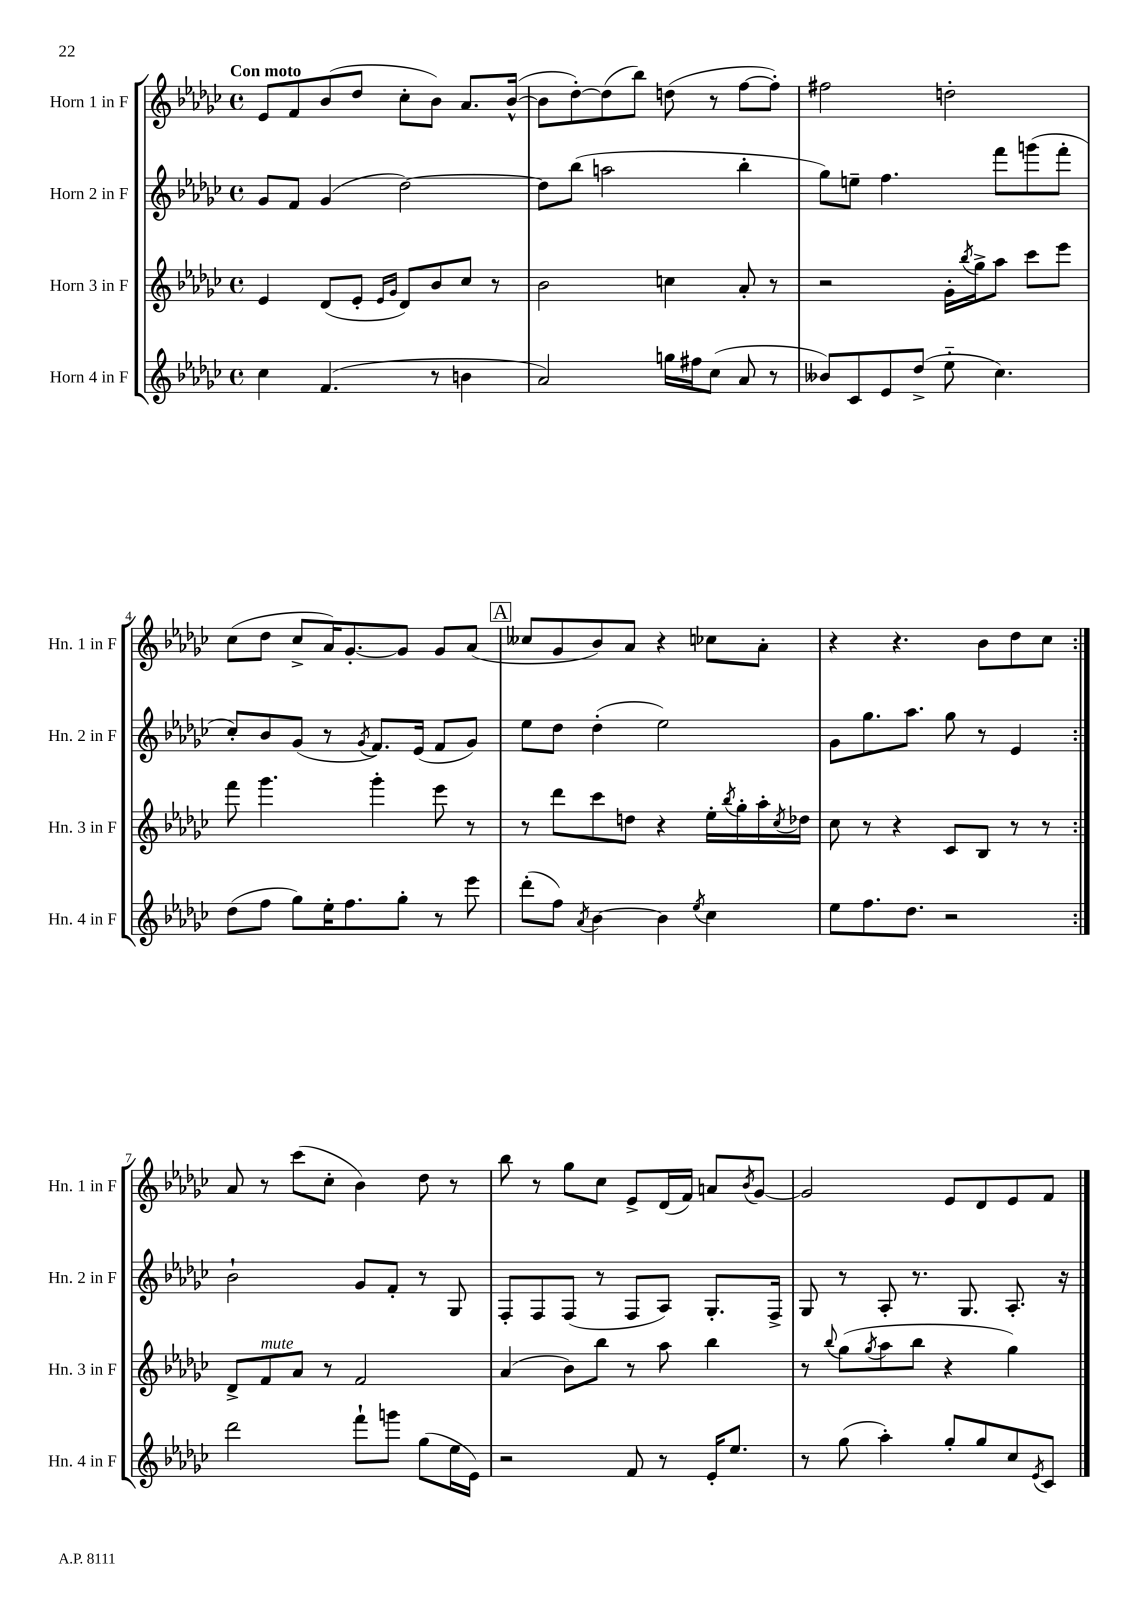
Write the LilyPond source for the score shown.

<<
\new StaffGroup <<
\new Staff = "s0" \with { instrumentName = "Horn 1 in F" shortInstrumentName = "Hn. 1 in F" } {
    \clef treble \key ges \major \defaultTimeSignature \time 4/4 \tempo "Con moto"
    \repeat volta 2 { ees'8 f'8 bes'8( des''8 ces''8-. bes'8) aes'8. bes'16~-^( |
    bes'8 des''8~-.) des''8( bes''8) d''8( r8 f''8~ f''8-.) |
    fis''2 d''2-. |
    ces''8( des''8 ces''8-> aes'16) ges'8.~-. ges'8 ges'8 aes'8( |
    \mark \markup { \box "A" } ceses''8 ges'8 bes'8) aes'8 r4 ces''8 aes'8-. |
    r4 r4. bes'8 des''8 ces''8 | }
    aes'8 r8 ces'''8( ces''8-. bes'4) des''8 r8 |
    bes''8 r8 ges''8 ces''8 ees'8-> des'16( f'16) a'8 \acciaccatura { bes'8 } ges'8~ |
    ges'2 ees'8 des'8 ees'8 f'8 \bar "|." |
}
\new Staff = "s1" \with { instrumentName = "Horn 2 in F" shortInstrumentName = "Hn. 2 in F" } {
    \clef treble \key ges \major \defaultTimeSignature \time 4/4
    \repeat volta 2 { ges'8 f'8 ges'4( des''2~) |
    des''8 bes''8( a''2 bes''4-. |
    ges''8) e''8-- f''4. f'''8 g'''8( f'''8-. |
    ces''8-.) bes'8 ges'8( r8 \acciaccatura { ges'8 } f'8.) ees'16( f'8 ges'8) |
    \mark \markup { \box "A" } ees''8 des''8 des''4-.( ees''2) |
    ges'8 ges''8. aes''8. ges''8 r8 ees'4 | }
    bes'2-! ges'8 f'8-. r8 ges8 |
    f8-. f8 f8( r8 f8 aes8) ges8.-. f16-> |
    ges8 r8 aes8-. r8. ges8. aes8.-. r16 \bar "|." |
}
\new Staff = "s2" \with { instrumentName = "Horn 3 in F" shortInstrumentName = "Hn. 3 in F" } {
    \clef treble \key ges \major \defaultTimeSignature \time 4/4
    \repeat volta 2 { ees'4 des'8( ees'8-. \grace { ees'16 ges'16 } des'8) bes'8 ces''8 r8 |
    bes'2 c''4 aes'8-. r8 |
    r2 ges'16-. \acciaccatura { bes''8 } ges''16-> aes''8 ces'''8 ees'''8 |
    f'''8 ges'''4. ges'''4-. ees'''8 r8 |
    \mark \markup { \box "A" } r8 des'''8 ces'''8 d''8 r4 ees''16-. \acciaccatura { bes''8 } ges''16-. aes''16-. \acciaccatura { ces''8 } des''16 |
    ces''8 r8 r4 ces'8 bes8 r8 r8 | }
    des'8-> f'8^\markup { \italic "mute" } aes'8 r8 f'2 |
    aes'4( bes'8) bes''8 r8 aes''8 bes''4 |
    r8 \appoggiatura { bes''8 } ges''8( \acciaccatura { ges''8 } aes''8 bes''8 r4 ges''4) \bar "|." |
}
\new Staff = "s3" \with { instrumentName = "Horn 4 in F" shortInstrumentName = "Hn. 4 in F" } {
    \clef treble \key ges \major \defaultTimeSignature \time 4/4
    \repeat volta 2 { ces''4 f'4.( r8 b'4 |
    aes'2) g''16 fis''16 ces''8( aes'8 r8 |
    beses'8) ces'8 ees'8 des''8->( ees''8-_ ces''4.) |
    des''8( f''8 ges''8) ees''16-. f''8. ges''8-. r8 ees'''8 |
    \mark \markup { \box "A" } des'''8-.( f''8) \acciaccatura { aes'8 } bes'4~ bes'4 \acciaccatura { ees''8 } ces''4 |
    ees''8 f''8. des''8. r2 | }
    des'''2 f'''8-! g'''8 ges''8( ees''16 ees'16) |
    r2 f'8 r8 ees'16-. ees''8. |
    r8 ges''8( aes''4-.) ges''8-. ges''8 ces''8 \acciaccatura { ees'8 } ces'8 \bar "|." |
}
>>
>>
